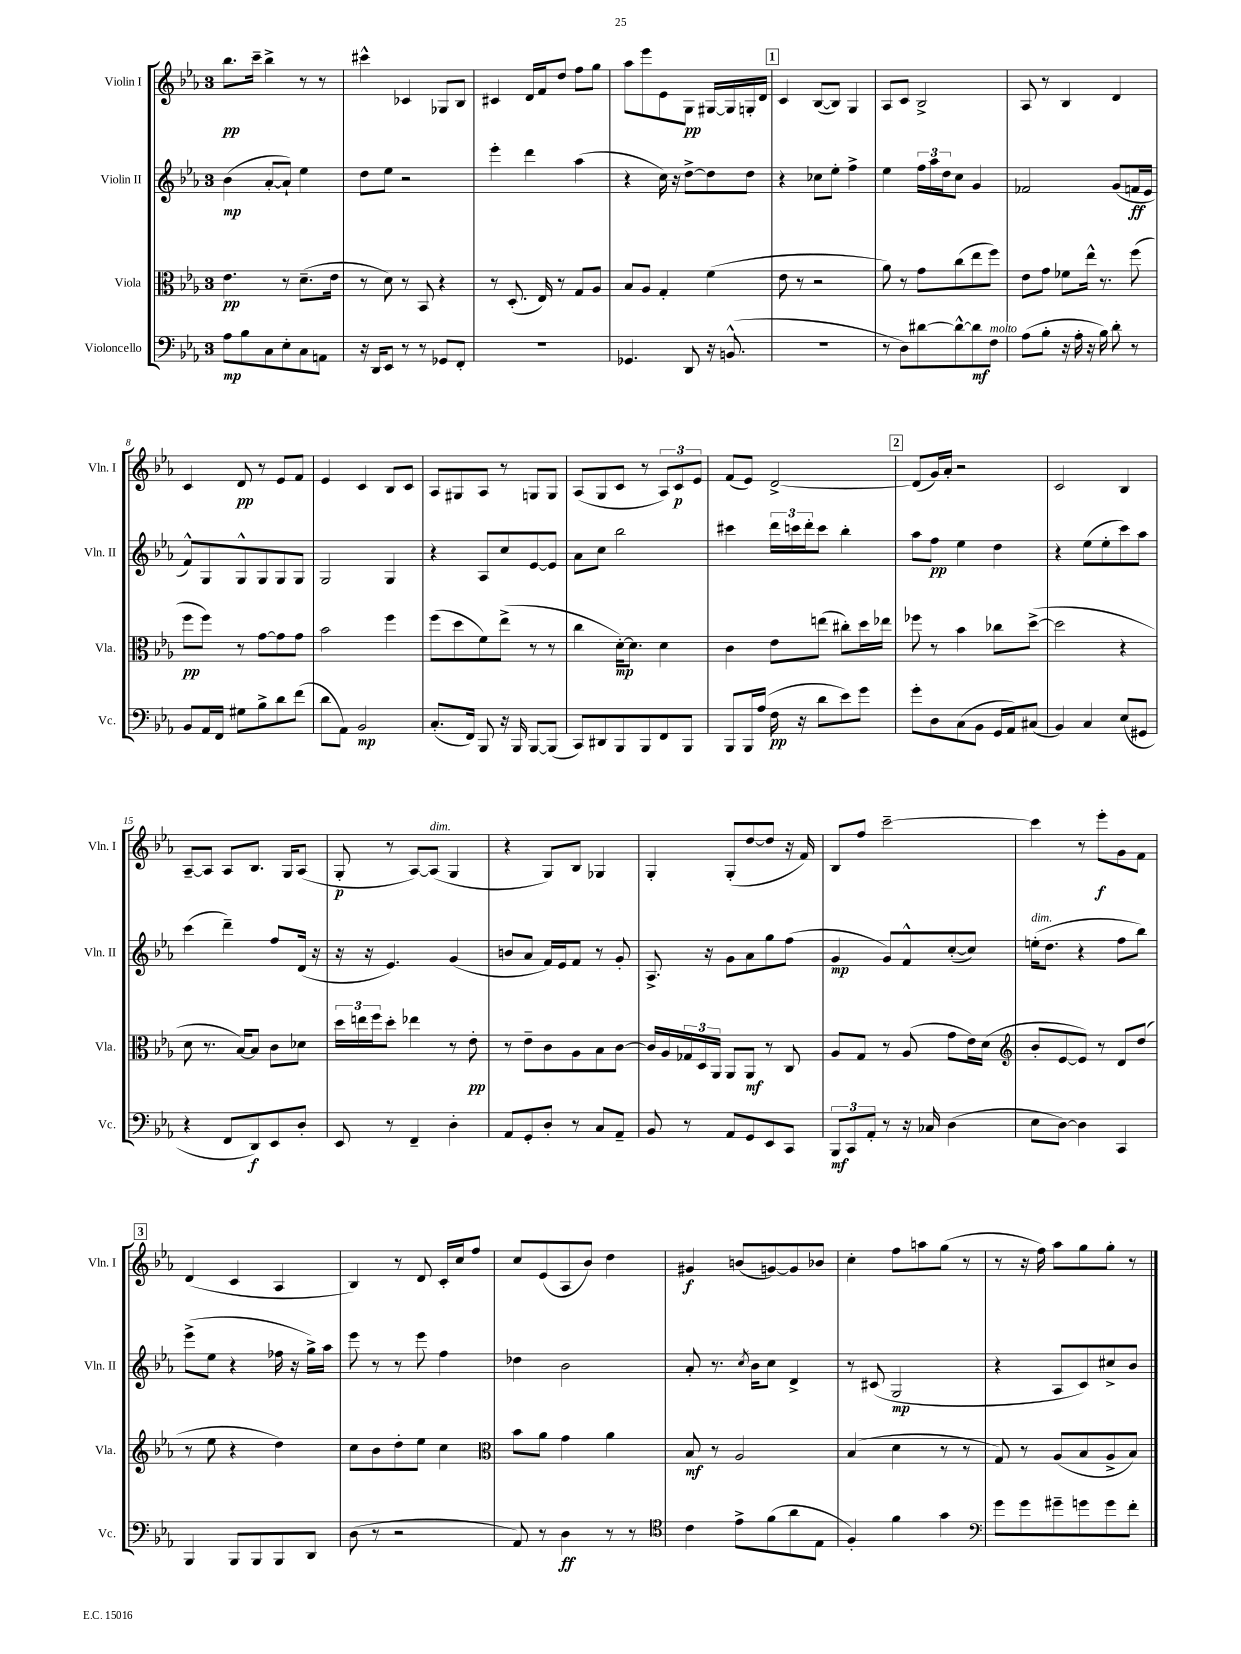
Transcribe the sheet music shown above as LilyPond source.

<<
\new StaffGroup <<
\new Staff = "s0" \with { instrumentName = "Violin I" shortInstrumentName = "Vln. I" } {
    \clef treble \key ees \major \once \override Staff.TimeSignature.style = #'single-digit \time 3/4
    bes''8.\pp c'''16-- bes''4-> r8 r8 |
    cis'''4-^ ces'4 ges8 bes8 |
    cis'4 d'16 f'16 d''8 f''8 g''8 |
    aes''8 ees'''8 ees'8 g8\pp gis16~ gis16 g16-. d'16 |
    \mark \markup { \box "1" } c'4 bes8~( bes8) g4 |
    aes8 c'8 bes2-> |
    aes8 r8 bes4 d'4 |
    c'4 d'8\pp r8 ees'8 f'8 |
    ees'4 c'4 bes8 c'8 |
    aes8 gis8 aes8 r8 g8 g8 |
    aes8( g8 c'8 r8 \tuplet 3/2 { aes8) c'8\p ees'8 } |
    f'8( ees'8) d'2~-> |
    \mark \markup { \box "2" } d'8( g'16) aes'16-. r2 |
    c'2 bes4 |
    aes8~-- aes8 aes8 bes8. g16 aes8( |
    g8-.\p r8 aes8~) aes8^\markup { \italic "dim." }( g4 |
    r4 g8) bes8 ges4 |
    g4-. g8-.( d''8~ d''8 r16 f'16) |
    bes8 f''8 c'''2~-- |
    c'''4 r8 ees'''8-.\f g'8 f'8 |
    \mark \markup { \box "3" } d'4( c'4 aes4 |
    bes4) r8 d'8 c'16-. c''16 f''8 |
    c''8 ees'8( aes8 bes'8) d''4 |
    gis'4\f b'8( g'8~) g'8 bes'8 |
    c''4-. f''8 a''8 g''8( r8 |
    r8 r16 f''16) aes''8 g''8 g''8-. r8 \bar "|." |
}
\new Staff = "s1" \with { instrumentName = "Violin II" shortInstrumentName = "Vln. II" } {
    \clef treble \key ees \major \once \override Staff.TimeSignature.style = #'single-digit \time 3/4
    bes'4\mp( aes'8~-. aes'8-!) ees''4 |
    d''8 ees''8 r2 |
    ees'''4-. d'''4 aes''4( |
    r4 c''16) r16 d''8~-> d''8 d''8 |
    \mark \markup { \box "1" } r4 ces''8 ees''8-. f''4-> |
    ees''4 \tuplet 3/2 { f''16 aes''16 d''16 } c''8 g'4 |
    fes'2 g'8( f'16\ff ees'16 |
    f'8-^) g8 g8-^ g8 g8 g8 |
    g2 g4 |
    r4 aes8 c''8 ees'8~ ees'8 |
    aes'8 c''8 bes''2 |
    cis'''4 \tuplet 3/2 { d'''16 c'''16 d'''16-. } c'''8 bes''4-. |
    \mark \markup { \box "2" } aes''8 f''8\pp ees''4 d''4 |
    r4 ees''8( ees''8-. c'''8) aes''8 |
    c'''4( d'''4--) f''8 d'16( r16 |
    r16 r16 ees'4.) g'4( |
    b'8 aes'8 f'16) ees'16 f'8 r8 g'8-. |
    aes8.-> r16 g'8 aes'8 g''8 f''8( |
    g'4\mp g'8) f'8-^ c''8~-.( c''8) |
    e''16-.^\markup { \italic "dim." }( d''8. r4 f''8 bes''8) |
    \mark \markup { \box "3" } ees'''8->( ees''8 r4 fes''16 r16 g''16->) aes''16 |
    ees'''8 r8 r8 ees'''8 f''4 |
    des''4 bes'2 |
    aes'8-. r8. \acciaccatura { c''8 } bes'16 c''8 d'4-> |
    r8 cis'8( g2\mp |
    r4 aes8 c'8) cis''8-> bes'8 \bar "|." |
}
\new Staff = "s2" \with { instrumentName = "Viola" shortInstrumentName = "Vla." } {
    \clef alto \key ees \major \once \override Staff.TimeSignature.style = #'single-digit \time 3/4
    ees'4.\pp r8 d'8.--( ees'16 |
    r8 d'8) r8 bes,8 r4 |
    r8 d8.-.( ees16) r8 g8 aes8 |
    bes8 aes8 g4-. f'4( |
    \mark \markup { \box "1" } ees'8 r8 r2 |
    aes'8) r8 g'8 c''8( ees''8 f''8) |
    ees'8 g'8 fes'8 ees''16-^ r8. f''8( |
    f''8\pp f''8) r8 g'8~ g'8 g'8 |
    bes'2 f''4 |
    f''8( d''8 f'8) ees''8->( r8 r8 |
    c''4 d'16~-.\mp) d'8. d'4 |
    c'4 ees'8 e''8( cis''8-.) d''16 ees''16 |
    \mark \markup { \box "2" } fes''8 r8 bes'4 ces''8 d''8~->( |
    d''2 r4 |
    d'8 r8. bes16~) bes8 c'8 des'8 |
    \tuplet 3/2 { d''16 e''16 f''16 } d''8-. ees''4 r8 ees'8-.\pp |
    r8 ees'8-- c'8 aes8 bes8 c'8~ |
    c'16 aes16 \tuplet 3/2 { ges16 d16 aes,16 } aes,8 aes,8\mf r8 c8 |
    aes8 g8 r8 aes8( g'8 ees'16) d'16( |
    \clef treble bes'8-. ees'8~ ees'8) r8 d'8 d''8( |
    \mark \markup { \box "3" } r8 ees''8 r4 d''4) |
    c''8 bes'8 d''8-. ees''8 c''4 |
    \clef alto bes'8 aes'8 g'4 aes'4 |
    bes8\mf r8 aes2 |
    bes4( d'4 r8 r8 |
    g8) r8 aes8( bes8 aes8-> bes8) \bar "|." |
}
\new Staff = "s3" \with { instrumentName = "Violoncello" shortInstrumentName = "Vc." } {
    \clef bass \key ees \major \once \override Staff.TimeSignature.style = #'single-digit \time 3/4
    aes8\mp bes8 c8 ees8-. c8 a,8 |
    r16 d,16 ees,8 r8 r8 ges,8 f,8-. |
    R2. |
    ges,4. d,8 r16 b,8.-^( |
    \mark \markup { \box "1" } R2. |
    r8 d8) dis'8~ dis'8~-^ dis'8\mf f8^\markup { \italic "molto" } |
    aes8( bes8-. r16 aes16-. r16 bes16) d'8-. r8 |
    bes,8 aes,16 f,16 gis8 bes8-> d'8 f'8( |
    d'8 aes,8) bes,2\mp |
    c8.-.( f,16) bes,,8 r16 bes,,16 bes,,8~ bes,,8( |
    c,8) dis,8 bes,,8 bes,,8 f,8 bes,,8 |
    bes,,8 bes,,16 aes16( f16\pp r16 d'8 ees'8) g'8 |
    \mark \markup { \box "2" } g'8-. d8 c8( bes,8 g,16 aes,16) cis8( |
    bes,4) c4 ees8( gis,8 |
    r4 f,8 d,8\f) ees,8 d8-. |
    ees,8 r8 f,4-- d4-. |
    aes,8 g,8-. d8-. r8 c8 aes,8-- |
    bes,8 r8 aes,8 g,8 ees,8 c,8 |
    \tuplet 3/2 { bes,,8\mf c,8 aes,8-. } r8 r16 ces16 d4( |
    ees8 d8~) d4 c,4 |
    \mark \markup { \box "3" } bes,,4 bes,,8 bes,,8 bes,,8 d,8 |
    d8( r8 r2 |
    aes,8) r8 d4\ff r8 r8 |
    \clef tenor c'4 ees'8-> f'8( aes'8 ees8 |
    f4-.) f'4 g'4 |
    \clef bass g'8 g'8 gis'8-- g'8 g'8 f'8-. \bar "|." |
}
>>
>>
